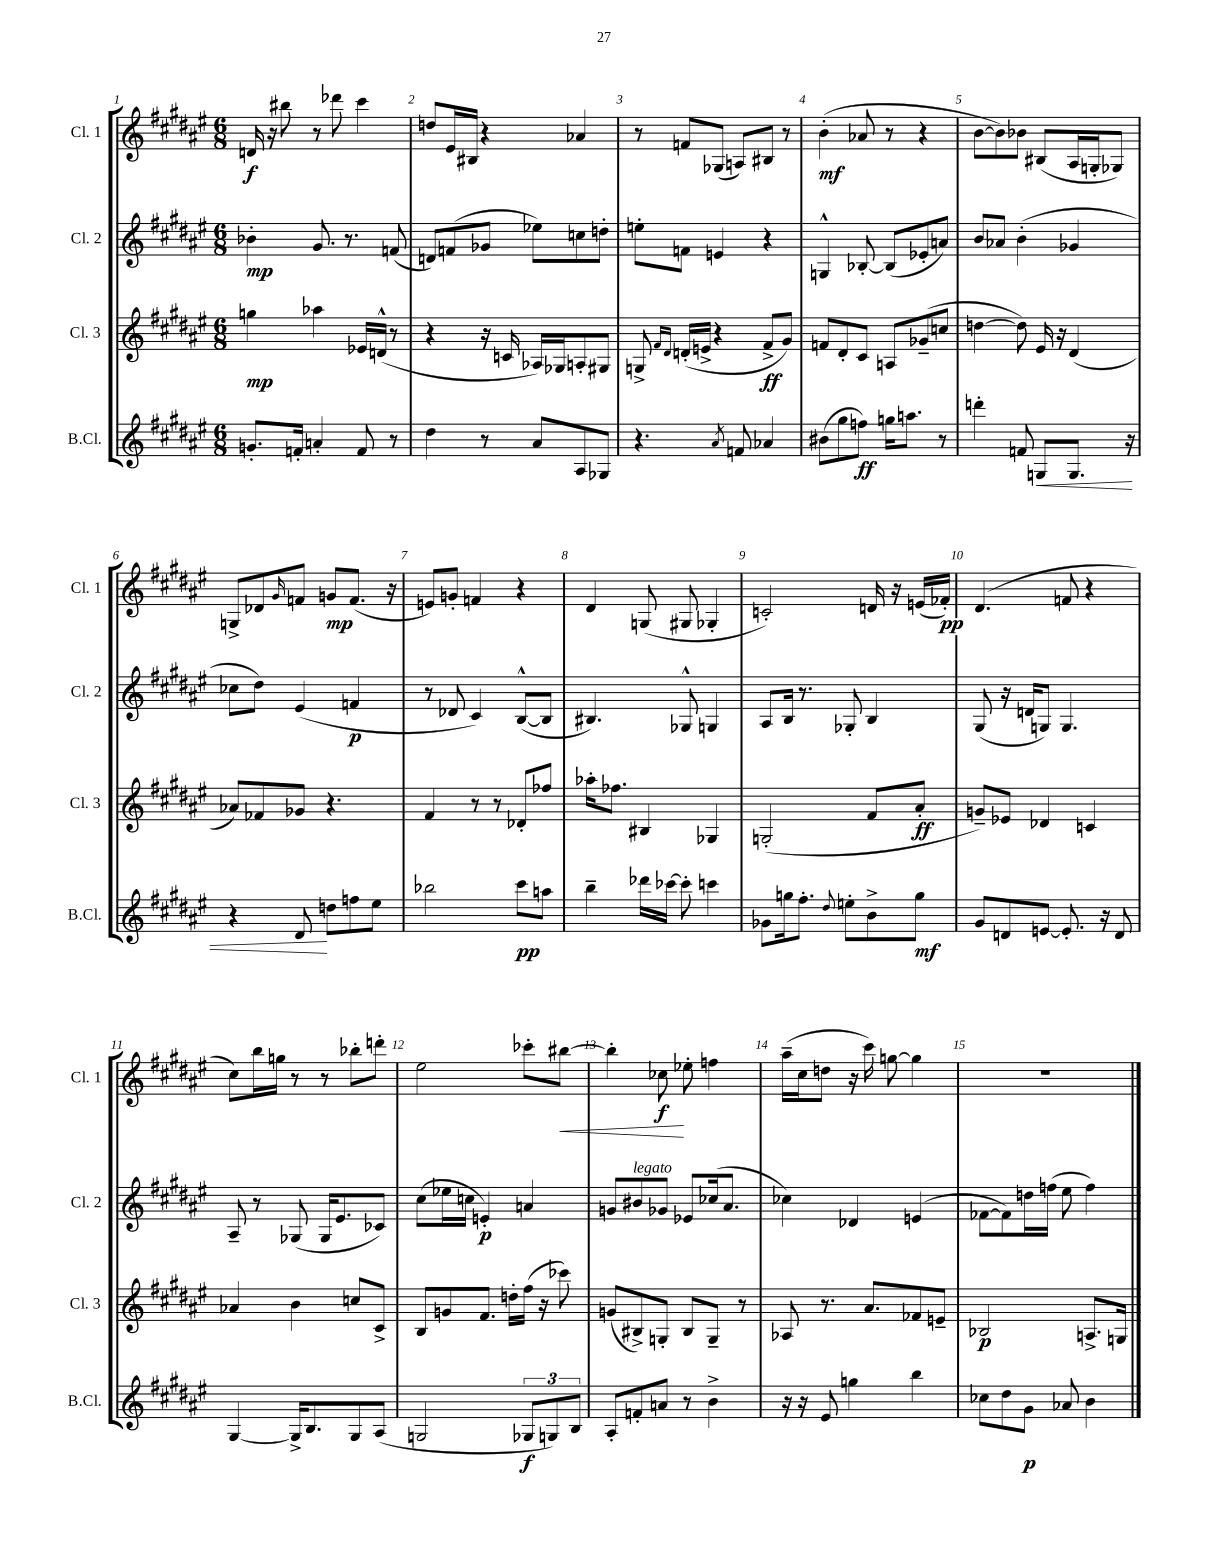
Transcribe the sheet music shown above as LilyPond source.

<<
\new StaffGroup <<
\new Staff = "s0" \with { instrumentName = "Cl. 1" shortInstrumentName = "Cl. 1" } {
    \clef treble \key fis \major \numericTimeSignature \time 6/8
    d'16\f r16 bis''8 r8 des'''8 cis'''4 |
    d''8 eis'16 bis16 r4 aes'4 |
    r8 f'8 ges8( a8) bis8 r8 |
    b'4-.\mf( aes'8 r8 r4 |
    b'8~ b'8) bes'8 bis8( ais16 g16-. ges8) |
    g8-> des'8 \grace { gis'16 } f'8 g'8\mp f'8.( r16 |
    e'8) g'8-. f'4 r4 |
    dis'4 g8( gis8 ges4-. |
    c'2-.) d'16 r16 e'16( fes'16-.\pp) |
    dis'4.( f'8 r4 |
    cis''8) b''16 g''16 r8 r8 bes''8-. d'''8-. |
    eis''2 ces'''8-. bis''8~\< |
    bis''4-. ces''8\f\! ees''8-. f''4 |
    ais''16--( cis''16 d''8 r16 cis'''16) g''8~ g''4 |
    R2. \bar "|." |
}
\new Staff = "s1" \with { instrumentName = "Cl. 2" shortInstrumentName = "Cl. 2" } {
    \clef treble \key fis \major \numericTimeSignature \time 6/8
    bes'4-.\mp gis'8. r8. f'8( |
    d'8) f'8( ges'8 ees''8) c''8 d''8-. |
    e''8-. f'8 e'4 r4 |
    g4-^ bes8~-. bes8( ees'8-. a'8) |
    b'8 aes'8 b'4-.( ges'4 |
    ces''8 dis''8) eis'4( f'4\p |
    r8 des'8 cis'4) b8~-^( b8 |
    bis4.) ges8-^ g4 |
    ais8 b16 r8. ges8-. b4 |
    gis8( r16 d'16 g8) g4. |
    ais8-- r8 ges8( ges16 eis'8. ces'8) |
    cis''8( ees''16 c''16 e'4-.\p) a'4 |
    g'8 bis'8^\markup { \italic "legato" } ges'8 ees'8 ces''16( ais'8. |
    ces''4) des'4 e'4( |
    fes'8~ fes'8) d''16 f''16( eis''8 f''4) \bar "|." |
}
\new Staff = "s2" \with { instrumentName = "Cl. 3" shortInstrumentName = "Cl. 3" } {
    \clef treble \key fis \major \numericTimeSignature \time 6/8
    g''4\mp aes''4 ees'16 d'16-^( r8 |
    r4 r16 c'16 aes16) ges16 a8-. gis8 |
    g8-> \grace { fis'16 dis'16 } d'16-.( e'16-> r4 fis'8->\ff gis'8) |
    f'8 dis'8-. cis'8 a8 ges'8--( c''8 |
    d''4~ d''8) eis'16 r16 dis'4( |
    aes'8) fes'8 ges'8 r4. |
    fis'4 r8 r8 des'8-. fes''8 |
    aes''16-. fes''8. bis4 ges4 |
    g2-.( fis'8 ais'8-.\ff |
    g'8--) ees'8 des'4 c'4 |
    aes'4 b'4 c''8 cis'8-> |
    b8 g'8 fis'8. d''16-. fis''16( r16 ces'''8) |
    g'8( bis8->) g8-. bis8 g8-- r8 |
    aes8 r8. ais'8. fes'8 e'8-- |
    bes2\p a8.-> g16 \bar "|." |
}
\new Staff = "s3" \with { instrumentName = "B.Cl." shortInstrumentName = "B.Cl." } {
    \clef treble \key fis \major \numericTimeSignature \time 6/8
    g'8.-. f'16-. a'4-. f'8 r8 |
    dis''4 r8 ais'8 ais8 ges8 |
    r4. \acciaccatura { ais'8 } f'8 aes'4 |
    bis'8( gis''8 f''8\ff) g''16 a''8. r8 |
    d'''4-. f'8 g8\< g8. r16 |
    r4 dis'8\! d''8 f''8 eis''8 |
    bes''2 cis'''8\pp a''8 |
    b''4-- des'''16 ces'''16~ ces'''8-. c'''4 |
    ges'8 g''16 fis''8.-. \appoggiatura { dis''8 } e''8-. b'8-> g''8\mf |
    gis'8 d'8 e'8~ e'8.-. r16 d'8 |
    gis4~ gis16-> b8. gis8 ais8( |
    g2 \tuplet 3/2 { ges8\f g8) b8 } |
    ais8-. f'8-. a'8 r8 b'4-> |
    r16 r16 eis'8 g''4 b''4 |
    ces''8 dis''8 gis'8\p aes'8 b'4 \bar "|." |
}
>>
>>
\layout { \context { \Score \override BarNumber.break-visibility = ##(#f #t #t) barNumberVisibility = #all-bar-numbers-visible } }
